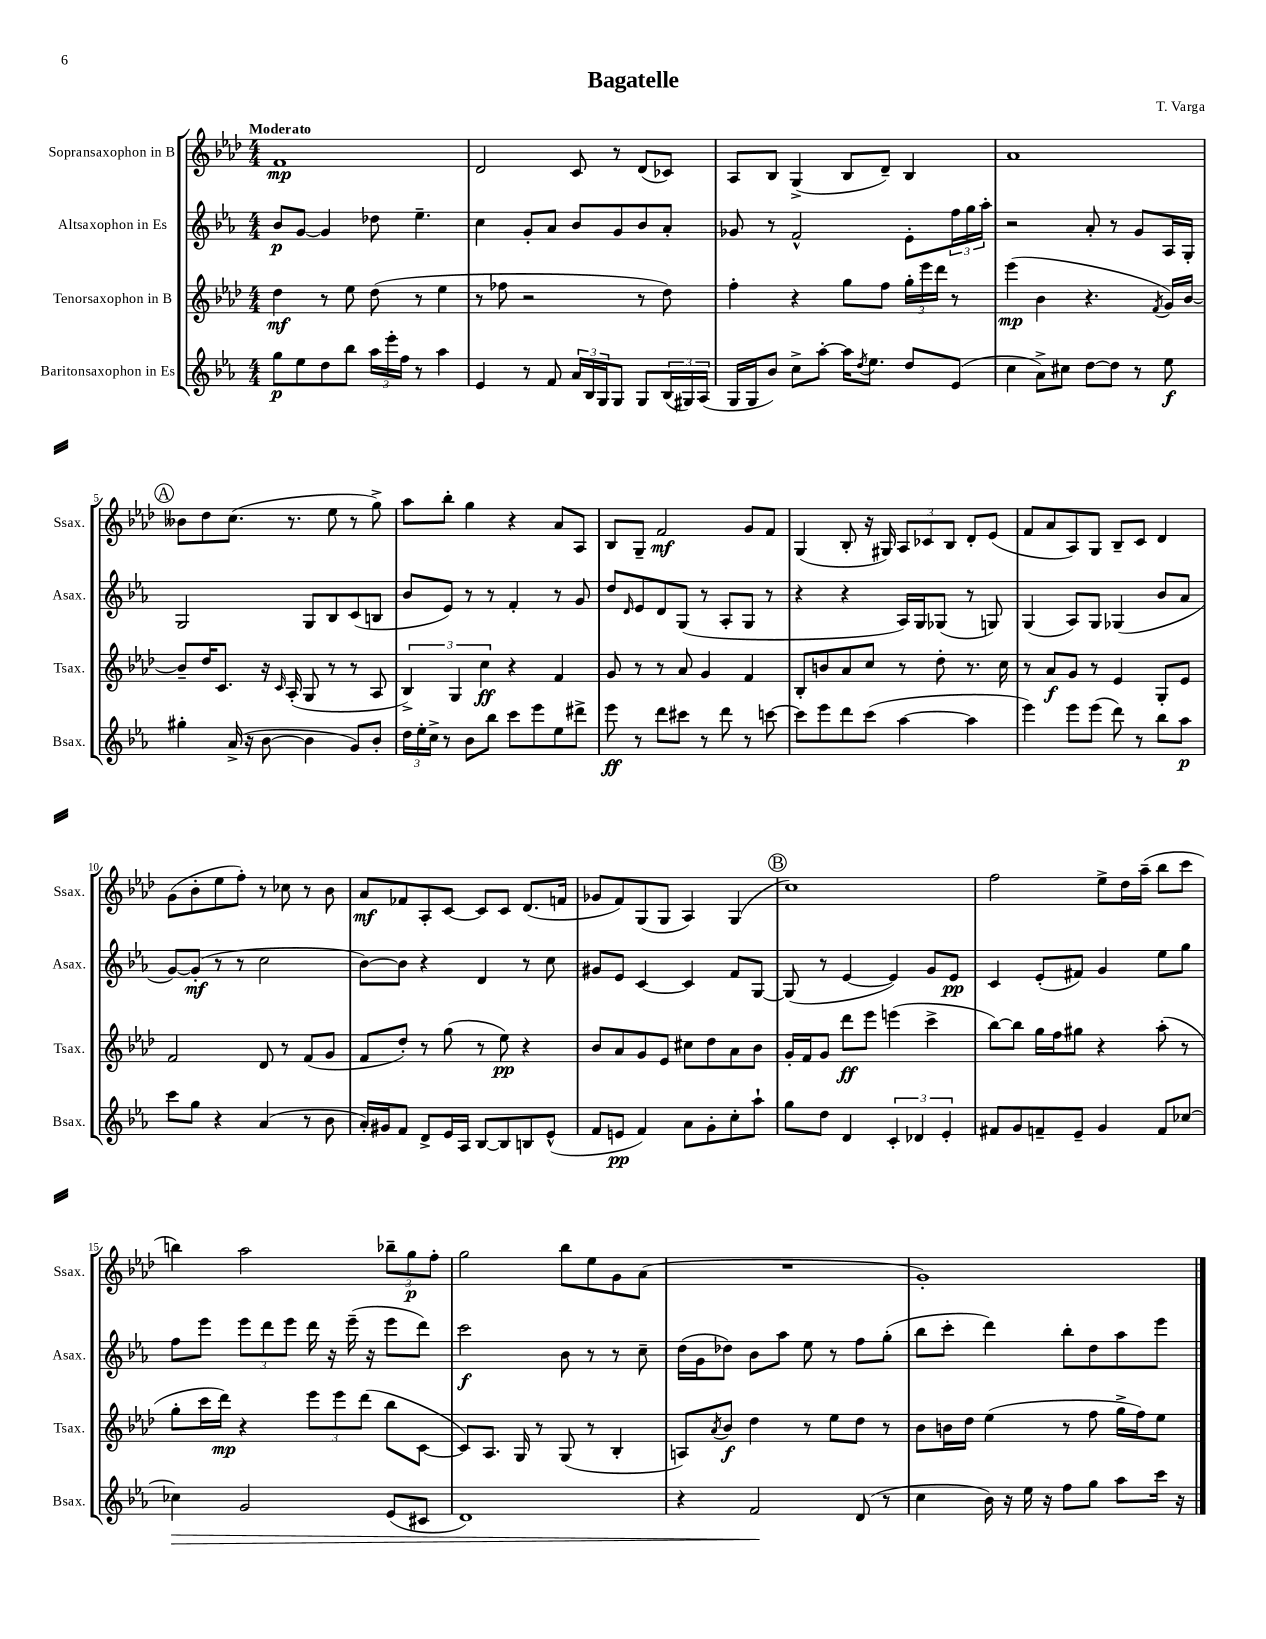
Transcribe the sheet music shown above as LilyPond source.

\header { title = "Bagatelle" composer = "T. Varga" }
<<
\new StaffGroup <<
\new Staff = "s0" \with { instrumentName = "Sopransaxophon in B" shortInstrumentName = "Ssax." } {
    \clef treble \key aes \major \numericTimeSignature \time 4/4 \tempo "Moderato"
    f'1\mp |
    des'2 c'8 r8 des'8( ces'8) |
    aes8 bes8 g4->( bes8 des'8--) bes4 |
    aes'1 |
    \mark \markup { \circle "A" } beses'8 des''8 c''8.( r8. ees''8 r8 g''8->) |
    aes''8 bes''8-. g''4 r4 aes'8 aes8 |
    bes8 g8-- f'2\mf g'8 f'8 |
    g4( bes8-. r16 gis16) \tuplet 3/2 { aes8 ces'8 bes8 } des'8-. ees'8( |
    f'8 aes'8 aes8) g8 bes8-- c'8 des'4 |
    g'8( bes'8-. ees''8 f''8-.) r8 ces''8 r8 bes'8 |
    aes'8\mf fes'8 aes8-. c'8~ c'8 c'8 des'8.( f'16 |
    ges'8 f'8) g8( g8 aes4) g4( |
    \mark \markup { \circle "B" } c''1) |
    f''2 ees''8-> des''16 aes''16--( bes''8 c'''8 |
    b''4) aes''2 \tuplet 3/2 { bes''8-- g''8\p f''8-. } |
    g''2 bes''8 ees''8 g'8 aes'8( |
    R1 |
    g'1-.) \bar "|." |
}
\new Staff = "s1" \with { instrumentName = "Altsaxophon in Es" shortInstrumentName = "Asax." } {
    \clef treble \key ees \major \numericTimeSignature \time 4/4
    bes'8\p g'8~ g'4 des''8 ees''4.-- |
    c''4 g'8-. aes'8 bes'8 g'8 bes'8 aes'8-. |
    ges'8 r8 f'2-^ ees'8-. \tuplet 3/2 { f''16 g''16 aes''16-. } |
    r2 aes'8-. r8 g'8 aes16 g16-. |
    \mark \markup { \circle "A" } g2 g8 bes8 c'8( b8 |
    bes'8 ees'8) r8 r8 f'4-. r8 g'8 |
    d''8 \grace { d'16 } ees'8 d'8 g8( r8 aes8-. g8 r8 |
    r4 r4 aes16) g16 ges8( r8 g8) |
    g4( aes8) g8 ges4( bes'8 aes'8 |
    g'8~) g'8-.\mf( r8 r8 c''2 |
    bes'8~) bes'8 r4 d'4 r8 c''8 |
    gis'8 ees'8 c'4~ c'4 f'8 g8~ |
    \mark \markup { \circle "B" } g8( r8 ees'4~ ees'4) g'8 ees'8\pp |
    c'4 ees'8-.( fis'8) g'4 ees''8 g''8 |
    f''8 ees'''8 \tuplet 3/2 { ees'''8 d'''8 ees'''8 } d'''16 r16 ees'''16--( r16 ees'''8 d'''8) |
    c'''2\f bes'8 r8 r8 c''8-- |
    d''16( g'16 des''8) bes'8 aes''8 ees''8 r8 f''8 g''8-.( |
    bes''8 c'''8-. d'''4) bes''8-. d''8 aes''8 ees'''8 \bar "|." |
}
\new Staff = "s2" \with { instrumentName = "Tenorsaxophon in B" shortInstrumentName = "Tsax." } {
    \clef treble \key aes \major \numericTimeSignature \time 4/4
    des''4\mf r8 ees''8 des''8( r8 ees''4 |
    r8 fes''8 r2 r8 des''8) |
    f''4-. r4 g''8 f''8 \tuplet 3/2 { g''16-. ees'''16 des'''16 } r8 |
    ees'''4\mp( bes'4 r4. \acciaccatura { f'8 } g'16) bes'16~ |
    \mark \markup { \circle "A" } bes'8-- des''16 c'8. r16 \grace { c'16 } aes16-.( g8 r8 r8 aes8 |
    \tuplet 3/2 { bes4->) g4 c''4\ff } r4 f'4 |
    g'8 r8 r8 aes'8 g'4 f'4 |
    bes8-. b'8 aes'8 c''8 r8 des''8-. r8. c''16 |
    r8 aes'8\f g'8 r8 ees'4 g8-. ees'8 |
    f'2 des'8 r8 f'8( g'8 |
    f'8 des''8-.) r8 g''8( r8 ees''8\pp) r4 |
    bes'8 aes'8 g'8 ees'8 cis''8 des''8 aes'8 bes'8 |
    \mark \markup { \circle "B" } g'16-. f'16 g'8 des'''8\ff ees'''8 e'''4( c'''4-> |
    bes''8~) bes''8 g''16 f''16 gis''8 r4 aes''8-.( r8 |
    g''8-. c'''16 des'''16\mp) r4 \tuplet 3/2 { ees'''8 ees'''8 des'''8( } bes''8 c'8~ |
    c'8) aes8. g16 r8 g8( r8 bes4-. |
    a8) \acciaccatura { aes'8 } bes'8\f des''4 r8 ees''8 des''8 r8 |
    bes'8 b'16 des''16 ees''4( r8 f''8 g''16-> f''16) ees''8 \bar "|." |
}
\new Staff = "s3" \with { instrumentName = "Baritonsaxophon in Es" shortInstrumentName = "Bsax." } {
    \clef treble \key ees \major \numericTimeSignature \time 4/4
    g''8\p ees''8 d''8 bes''8 \tuplet 3/2 { aes''16 ees'''16-. f''16 } r8 aes''4 |
    ees'4 r8 f'8 \tuplet 3/2 { aes'16 bes16 g16 } g8 g8 \tuplet 3/2 { bes16( gis16) aes16( } |
    g16 g16 bes'8) c''8-> aes''8~-. aes''16 \acciaccatura { d''8 } ees''8. d''8 ees'8( |
    c''4 aes'8->) cis''8 d''8~ d''8 r8 ees''8\f |
    \mark \markup { \circle "A" } gis''4-. aes'16->( r16 bes'8~ bes'4 g'8) bes'8-. |
    \tuplet 3/2 { d''16 ees''16-. c''16-> } r8 bes'8 bes''8 c'''8 ees'''8 ees''8 dis'''8-> |
    ees'''8\ff r8 d'''8 cis'''8 r8 d'''8 r8 c'''8~ |
    c'''8 ees'''8 d'''8 c'''8( aes''4~ aes''4 |
    ees'''4) ees'''8 ees'''8( d'''8) r8 bes''8 aes''8\p |
    c'''8 g''8 r4 aes'4( r8 bes'8 |
    aes'16-.) gis'16 f'8 d'8-> ees'16 aes16 bes8~ bes8 b8 ees'8-^( |
    f'8 e'8\pp f'4) aes'8 g'8-. c''8-. aes''8-! |
    \mark \markup { \circle "B" } g''8 d''8 d'4 \tuplet 3/2 { c'4-. des'4 ees'4-. } |
    fis'8 g'8 f'8-- ees'8-- g'4 f'8 ces''8~ |
    ces''4\> g'2 ees'8( cis'8 |
    d'1) |
    r4 f'2\! d'8( r8 |
    c''4 bes'16) r16 ees''16 r16 f''8 g''8 aes''8 c'''16 r16 \bar "|." |
}
>>
>>
